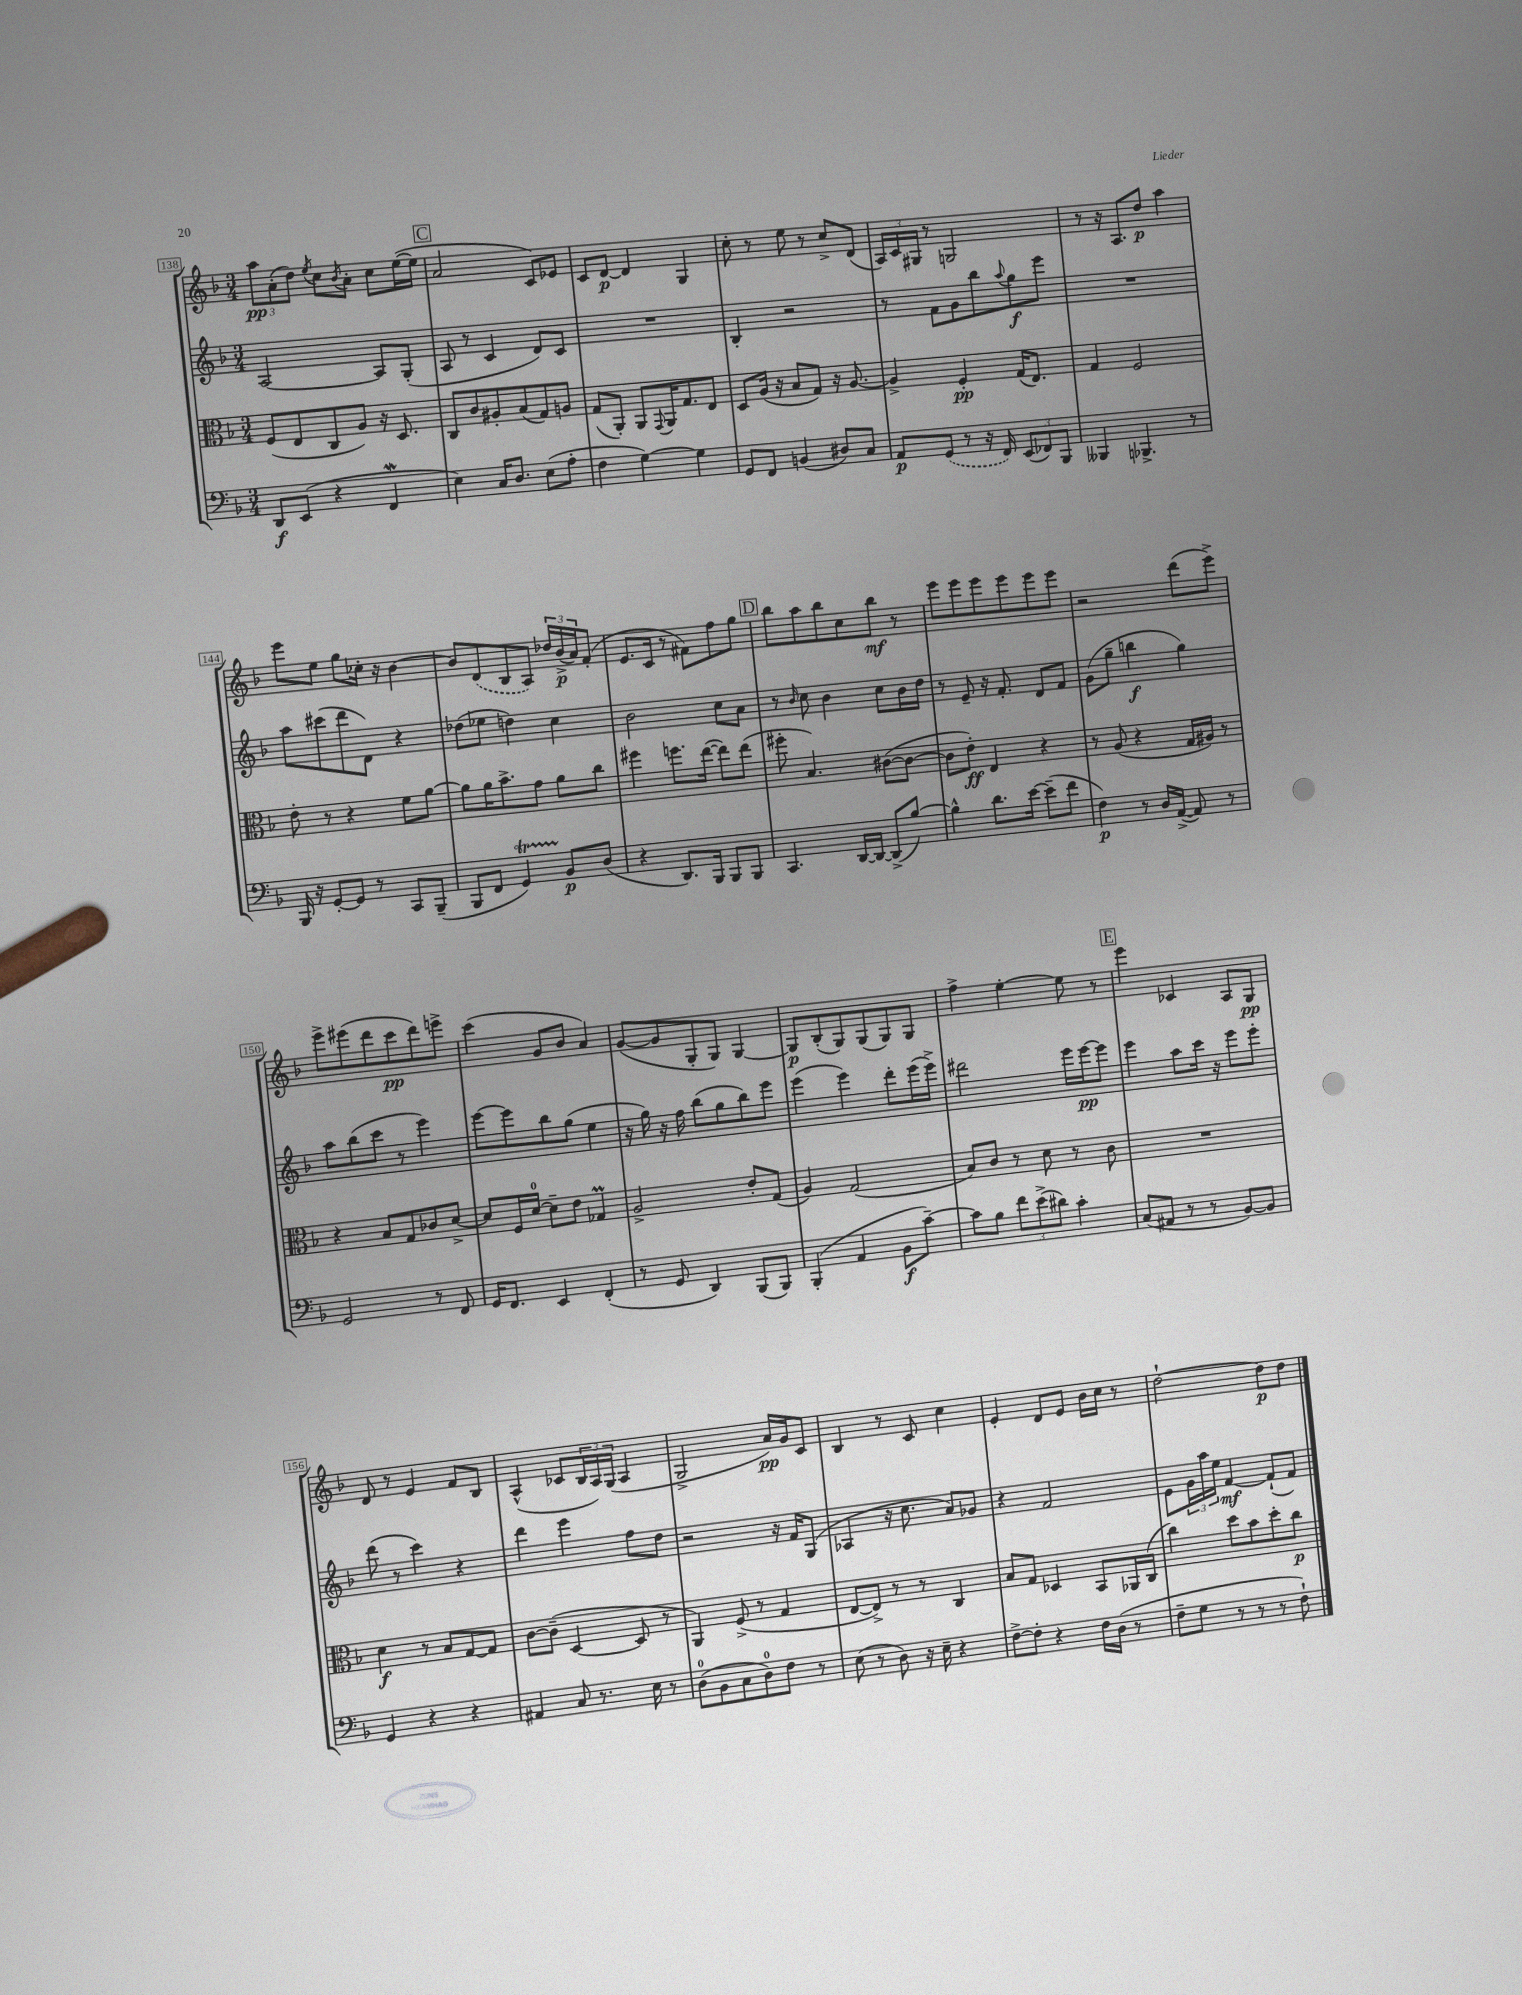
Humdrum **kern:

**kern	**kern	**kern	**kern
*staff4	*staff3	*staff2	*staff1
*clefF4	*clefC3	*clefG2	*clefG2
*k[b-]	*k[b-]	*k[b-]	*k[b-]
*M3/4	*M3/4	*M3/4	*M3/4
8DD	(8F	[2A	12aa
.	.	.	(12a'
(8EE	8E	.	.
.	.	.	12dd)
.	.	.	8qee
4r	8C	.	8cc
.	.	.	8qb-
.	8A)	.	8a'
4FF	16r	8A]	8cc
.	8.D	.	.
.	.	(8G'	([16ee
.	.	.	16ee]
=	=	=	=
4E)	8C	8A	2a
.	8c	8r	.
16C	8A#'	4c	.
8.D	.	.	.
.	(8B-	.	.
(8E	8G)	8d)	8c)
8A'	8A	8c	8e-
=	=	=	=
4F	(8G	2.r	8c
.	8AA')	.	[8d
[4G)	8AA	.	4d]
.	8qqGG	.	.
.	16AA	.	.
.	8.G	.	.
4G]	.	.	4G
.	8E	.	.
=	=	=	=
8GG	8D	4B-'	8cc'
8FF	(16A	.	8r
.	16r	.	.
(4BB	8B-	2r	8ee
.	8G)	.	8r
8D#)	16r	.	8cc^
.	[8.A	.	.
8C	.	.	(8d
=	=	=	=
8AA	4A^]	8r	24A)
.	.	.	24c
.	.	.	24G#
(8GG	.	8f	8r
8r	4F'	8g	2G
16r	.	8bb-	.
16FF)	.	.	.
.	.	8qqaa	.
(12EE	(16G	8gg	.
.	8.E)	.	.
12FF-)	.	.	.
.	.	8eee	.
12BBB-	.	.	.
=	=	=	=
4BBB--	4G	2.r	8r
.	.	.	16r
.	.	.	8.A
4.BBB-^	2F	.	.
.	.	.	8dd
.	.	.	4aa
8r	.	.	.
=	=	=	=
16BBB-	8e'	8aa	8eee
16r	.	.	.
[8GG'	8r	(8ccc#	8ee
8GG]	4r	8ddd	8gg
8r	.	8d)	16cc-'
.	.	.	16r
8CC	8f	4r	[4b-
(8BBB-~	[8a	.	.
=	=	=	=
8BBB-	8a]	(8dd-	8b-]
8FF	16a	8ee-	(8d
.	8.b-^	.	.
4GG)	.	4dd)	8B-
.	8g	.	8A)
8BB-	8a	4cc	24dd-
.	.	.	(24b-^
.	.	.	24a)
(8D	8cc	.	(8f'
=	=	=	=
4r	4ff#	2b-	8.e
.	.	.	16c
8.DD)	8.ff	.	8r
.	.	.	8f#)
16BBB-	([16ee	.	.
8BBB-	8ee])	8cc	8ff
8BBB-	(8ee	8a	8gg
=	=	=	=
4.CC	8ff#'	8r	8bb-
.	.	16qqb-	.
.	4.B-)	8cc	8aa
.	.	4b-	8bb-
[16DD	.	.	8cc
16DD_	.	.	.
(8DD^]	([8c#	8cc	8bb-
[8B-)	8c#_	16b-	8r
.	.	16dd	.
=	=	=	=
4B-^^]	8c#]	8r	8eee
.	8e')	8e~	8eee
8.d	4E	16r	8eee
.	.	8.f'	.
.	.	.	8eee
[16e	.	.	.
(8e~]	4r	8d	8eee
8f	.	8f	8eee
=	=	=	=
4F)	8r	(8g	2r
.	(8A	8gg~	.
8r	4r	4bb	.
16D	.	.	.
([16AA^	.	.	.
8AA])	16G	4gg)	(8ddd
.	16A#)	.	.
8r	8r	.	8eee^)
=	=	=	=
2GG	4r	8aa	8eee^
.	.	(8bb-	(8eee#
.	8B-	8ccc	8ddd
.	8G	8r	8ccc
8r	8c-	4eee)	8ddd)
8FF	[8d^	.	8eee^
=	=	=	=
16GG	8d]	[8eee	(4ccc
8.FF	.	.	.
.	16F	8eee]	.
.	[16d	.	.
4EE	8d~]	8bb-	8g
.	8e	(8gg	8b-
(4FF'	4G-	4ee	4a)
=	=	=	=
8r	2A^	16r	([8g
.	.	16gg)	.
8GG	.	16r	8g]
.	.	16ff	.
4DD)	.	(8bb-	8G'
.	.	8gg	8G)
(8BBB-	8e'	8bb-)	[4G
8BBB-)	(8G	8eee	.
=	=	=	=
(4BBB-'	4A)	(4eee	8G]
.	.	.	(8B-'
4AA	(2G	4eee)	8G)
.	.	.	(8G
8BB-	.	8ddd'	8G)
[8c~)	.	(16eee	8G
.	.	16eee^)	.
=	=	=	=
8c]	8B-)	2ddd#	4ff^
8B-	8c	.	.
12f	8r	.	[4ee'
(12e^	.	.	.
.	8d	.	.
12d#)	.	.	.
4c'	8r	16eee	8ee]
.	.	[16eee	.
.	8c	8eee]	8r
=	=	=	=
(8C	2.r	4eee	4eee
8AA#	.	.	.
8r	.	8aa	4c-
8r	.	16ccc	.
.	.	16r	.
[8BB-)	.	8eee	8A
8BB-]	.	8eee'	8G
=	=	=	=
4GG	4d	(8ddd	8d
.	.	8r	8r
4r	8r	4ccc)	4e
.	8B-	.	.
4r	[8G	4r	8f
.	8G]	.	8B-
=	=	=	=
4AA#	[8c	4ddd	(4A^^
.	(8c~]	.	.
8C	[4D	4eee	8c-
8.r	.	.	24B-
.	.	.	24A)
.	.	.	(24G
.	8D]	8ff	4A
16E	.	.	.
8r	8r	8dd	.
=	=	=	=
(8D	4AA)	2r	2G^
8BB-	.	.	.
8C	(8F^	.	.
8D)	8r	.	.
8F	4G	16r	16a)
.	.	16f	16g
8r	.	(8G	8c
=	=	=	=
(8E	[8E	4A-	4B-
8r	8E^])	.	.
8D)	8r	16r	8r
.	.	8.cc	.
16r	8r	.	8c
16E~	.	.	.
4r	4C	8a)	4cc
.	.	8g-	.
=	=	=	=
[8F^	8B-	4r	4e'
8F']	8G	.	.
4r	4D-	2f	8d
.	.	.	8e
16F	8BB-	.	16b-
(16D	.	.	16cc
8r	16AA-	.	8r
.	(16C	.	.
=	=	=	=
8F~	4cc)	8e	[2dd`
8G	.	24g	.
.	.	24aa	.
.	.	24ee	.
8r	8dd	[4f	.
8r	8b-	.	.
8r	8dd'	(8f`]	8dd]
8F`)	8cc	8f)	8dd
==	==	==	==
*-	*-	*-	*-
